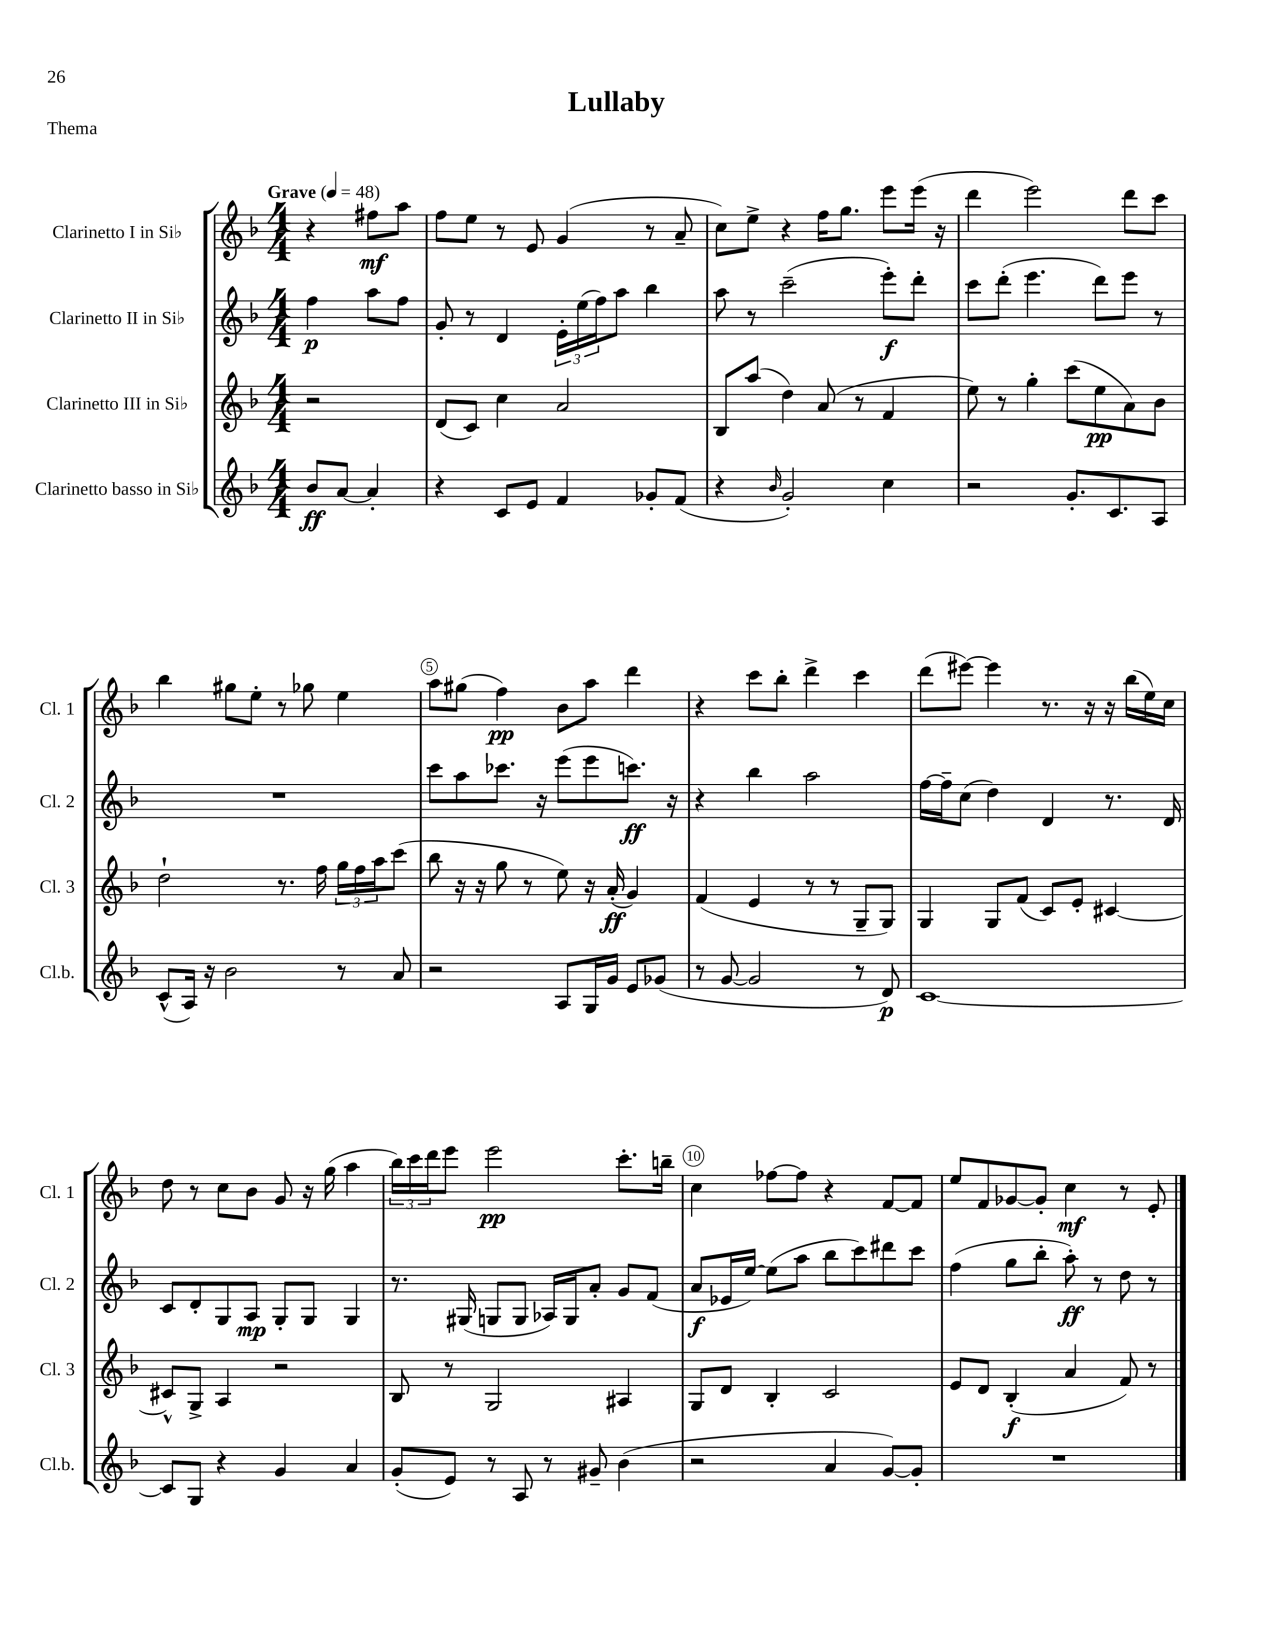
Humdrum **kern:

**kern	**kern	**kern	**kern
*staff4	*staff3	*staff2	*staff1
*clefG2	*clefG2	*clefG2	*clefG2
*k[b-]	*k[b-]	*k[b-]	*k[b-]
*M4/4	*M4/4	*M4/4	*M4/4
*MM48	*MM48	*MM48	*MM48
8b-/L	2r	4ff\	4r
[8a/J	.	.	.
4a'/]	.	8aa\L	8ff#\L
.	.	8ff\J	8aa\J
=	=	=	=
4r	(8d/L	8g'/	8ff\L
.	8c/J)	8r	8ee\J
8c/L	4cc\	4d/	8r
8e/J	.	.	8e/
4f/	2a/	24e'\LL	(4g/
.	.	(24ee\	.
.	.	24ff\J)	.
.	.	8aa\J	.
8g-'/L	.	4bb-\	8r
(8f/J	.	.	8a~/
=	=	=	=
4r	8B-/L	8aa\	8cc\L)
.	(8aa/J	8r	8ee^\J
16qqb-/	.	.	.
2g'/)	4dd\)	(2ccc~\	4r
.	(8a/	.	16ff\LK
.	.	.	8.gg\J
.	8r	.	.
4cc\	4f/	8eee'\L)	8eee\L
.	.	8ddd'\J	(16eee\Jk
.	.	.	16r
=	=	=	=
2r	8ee\)	8ccc\L	4ddd\
.	8r	(8ddd'\J	.
.	4gg'\	4.eee\	2eee\)
8.g'/L	(8ccc\L	.	.
.	8ee\	8ddd\L)	.
8.c/	.	.	.
.	8a\)	8eee\J	8ddd\L
8A/J	8b-\J	8r	8ccc\J
=	=	=	=
(8c^^/L	2dd`\	1r	4bb-\
16A/Jk)	.	.	.
16r	.	.	.
2b-\	.	.	8gg#\L
.	.	.	8ee'\J
.	8.r	.	8r
.	.	.	8gg-\
.	16ff\	.	.
8r	24gg\LL	.	4ee\
.	24ff\	.	.
.	24aa\J	.	.
8a/	(8ccc\J	.	.
=	=	=	=
2r	8bb-\	8ccc\L	8aa\L
.	16r	8aa\	(8gg#\J
.	16r	.	.
.	8gg\	8.ccc-\J	4ff\)
.	8r	.	.
.	.	16r	.
8A/L	8ee\)	(8eee\L	8b-\L
16G/L	16r	8eee\	8aa\J
16g/JJ	(16a'/	.	.
8e/L	4g/)	8.ccc\J)	4ddd\
(8g-/J	.	.	.
.	.	16r	.
=	=	=	=
8r	(4f/	4r	4r
[8g/	.	.	.
2g/]	4e/	4bb-\	8ccc\L
.	.	.	8bb-'\J
.	8r	2aa\	4ddd^\
.	8r	.	.
8r	8G~/L	.	4ccc\
8d/)	8G/J)	.	.
=	=	=	=
[1c	4G/	[16ff\LL	(8ddd\L
.	.	16ff~\]J	.
.	.	(8cc\J	[8eee#\J)
.	8G/L	4dd\)	4eee#\]
.	(8f/J	.	.
.	8c/L)	4d/	8.r
.	8e'/J	.	.
.	.	.	16r
.	[4c#/	8.r	16r
.	.	.	(16bb-\LL
.	.	.	16ee\)
.	.	16d/	16cc\JJ
=	=	=	=
8c/]L	8c#^^/]L	8c/L	8dd\
8G/J	8G^/J	8d'/	8r
4r	4A/	8G/	8cc\L
.	.	8A/J	8b-\J
4g/	2r	8G'/L	8g/
.	.	8G/J	16r
.	.	.	(16gg\
4a/	.	4G/	4aa\
=	=	=	=
(8g'/L	8B-/	8.r	24bb-\LL)
.	.	.	24ccc\
.	.	.	24ddd\J
8e/J)	8r	.	8eee\J
.	.	(16G#/	.
8r	2G/	8G/L	2eee\
8A/	.	8G/J	.
8r	.	16A-/LL)	.
.	.	16G/J	.
8g#~/	.	8a'/J	.
(4b-\	4A#/	8g/L	8.ccc'\L
.	.	(8f/J	.
.	.	.	16bb~\Jk
=	=	=	=
2r	8G/L	8a/L	4cc\
.	8d/J	16e-/L	.
.	.	[16ee/JJ)	.
.	4B-'/	(8ee\]L	[8ff-\L
.	.	8aa\J	8ff-\]J
4a/	2c/	8bb-\L	4r
.	.	8ccc\)	.
[8g/L)	.	8ddd#\	[8f/L
8g'/]J	.	8ccc\J	8f/]J
=	=	=	=
1r	8e/L	(4ff\	8ee/L
.	8d/J	.	8f/
.	(4B-'/	8gg\L	[8g-/
.	.	8bb-'\J	8g-'/]J
.	4a/	8aa'\)	4cc\
.	.	8r	.
.	8f/)	8dd\	8r
.	8r	8r	8e'/
==	==	==	==
*-	*-	*-	*-
